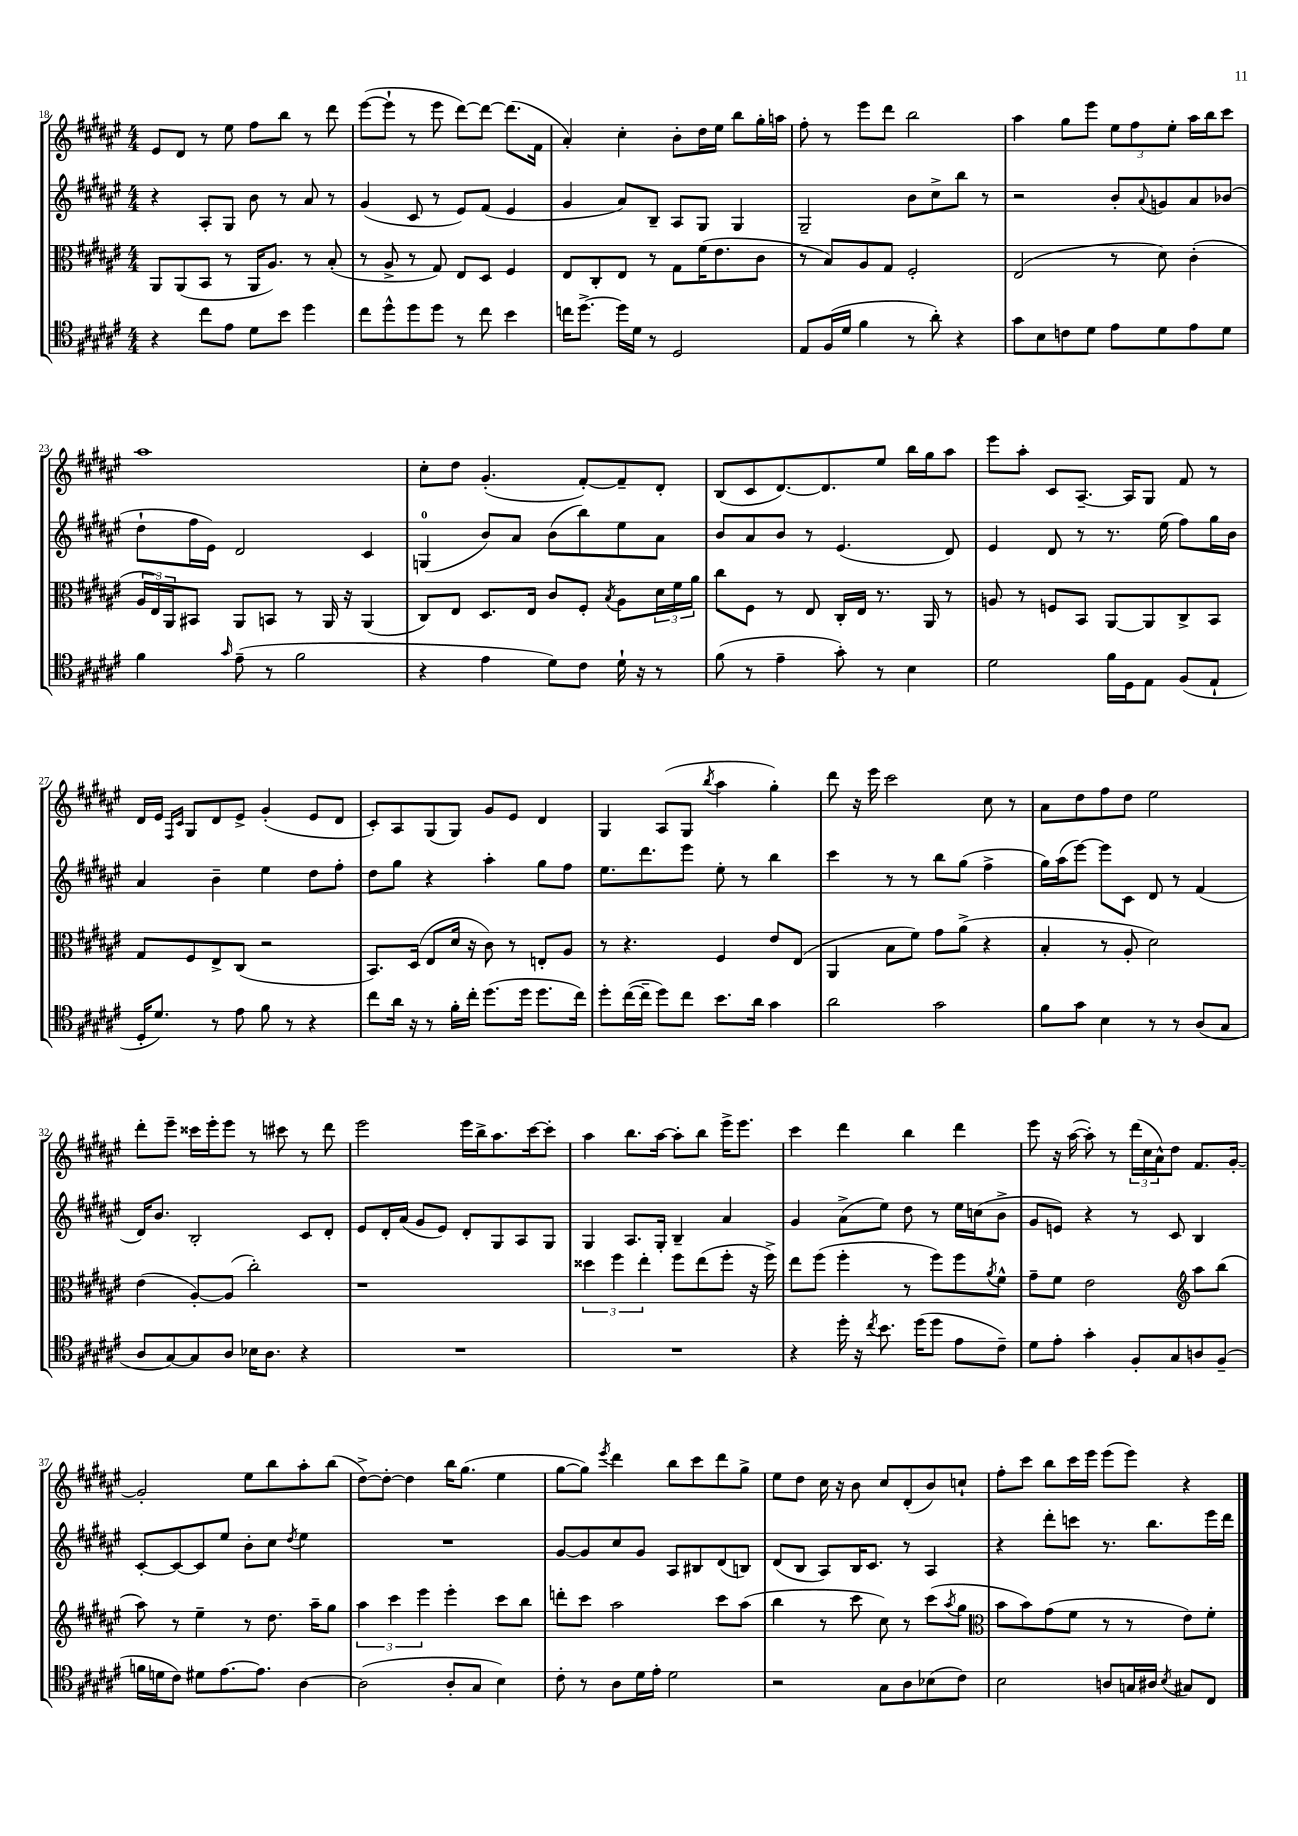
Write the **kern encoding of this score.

**kern	**kern	**kern	**kern
*staff4	*staff3	*staff2	*staff1
*clefC4	*clefC3	*clefG2	*clefG2
*k[f#c#g#d#a#e#]	*k[f#c#g#d#a#e#]	*k[f#c#g#d#a#e#]	*k[f#c#g#d#a#e#]
*M4/4	*M4/4	*M4/4	*M4/4
4r	8AA#	4r	8e#
.	(8AA#	.	8d#
8cc#	8BB	8A#'	8r
8e#	8r	8G#	8ee#
8d#	16AA#	8b	8ff#
.	8.A#)	.	.
8b	.	8r	8bb
4dd#	8r	8a#	8r
.	(8B'	8r	8ddd#
=	=	=	=
8cc#	8r	(4g#	([8eee#
8dd#^^	8A#^	.	8eee#`]
8dd#	8r	8c#	8r
8dd#	8G#)	8r	8eee#
8r	8E#	8e#)	[8ddd#)
8cc#	8D#	(8f#	8ddd#_
4b	4F#	4e#	(8.ddd#]
.	.	.	16f#
=	=	=	=
16cc	8E#	4g#	4a#')
[8.dd#^	.	.	.
.	8C#'	.	.
16dd#]	8E#	8a#)	4cc#'
16d#	.	.	.
8r	8r	8B~	.
2D#	8G#	8A#	8b'
.	(16f#	8G#	16dd#
.	8.e#	.	16ee#
.	.	4G#	8bb
.	8c#	.	16gg#'
.	.	.	16aa
=	=	=	=
8E#	8r	2G#~	8ff#'
(16F#	8B)	.	8r
16d#	.	.	.
4f#	8A#	.	8eee#
.	8G#	.	8ddd#
8r	2F#'	8b	2bb
8a#')	.	8cc#^	.
4r	.	8bb	.
.	.	8r	.
=	=	=	=
8g#	(2E#	2r	4aa#
8B	.	.	.
8c	.	.	8gg#
8d#	.	.	8eee#
8e#	8r	8b'	12ee#
.	.	.	12ff#
.	.	8qqa#	.
8d#	8d#)	8g	.
.	.	.	12ee#'
8e#	(4c#'	8a#	16aa#
.	.	.	16bb
8d#	.	(8b-	8ccc#
=	=	=	=
4f#	24A#	8dd#`	1aa#
.	24E#)	.	.
.	24AA#	.	.
.	8BB#	16ff#	.
.	.	16e#)	.
16qqg#	.	.	.
(8e#~	8AA#	2d#	.
8r	8BB	.	.
2f#	8r	.	.
.	16AA#	.	.
.	16r	.	.
.	(4AA#	4c#	.
=	=	=	=
4r	8C#)	(4G	8cc#'
.	8E#	.	8dd#
4e#	8.D#	8b)	(4.g#'
.	.	8a#	.
.	16E#	.	.
8d#)	8c#	(8b	.
8c#	8F#'	8bb)	[8f#')
.	8qB	.	.
16d#`	8A#	8ee#	8f#~]
16r	.	.	.
8r	24d#	8a#	8d#'
.	24f#	.	.
.	24a#	.	.
=	=	=	=
(8f#	8cc#	8b	(8B
8r	8F#	8a#	8c#
4e#~	8r	8b	[8.d#)
.	8E#	8r	.
.	.	.	8.d#]
8g#')	16C#'	(4.e#	.
.	16E#	.	.
8r	8.r	.	8ee#
4B	.	.	16bb
.	16AA#	.	16gg#
.	8r	8d#)	8aa#
=	=	=	=
2d#	8A	4e#	8eee#
.	8r	.	8aa#'
.	8F	8d#	8c#
.	8BB	8r	[8.A#~
16f#	[8AA#	8.r	.
16D#	.	.	16A#]
8E#	8AA#]	.	8G#
.	.	(16ee#	.
(8F#	8C#^	8ff#)	8f#
8E#`	8BB	16gg#	8r
.	.	16b	.
=	=	=	=
16D#'	8G#	4a#	16d#
8.d#)	.	.	16e#
.	.	.	16qqF#
.	.	.	16qqc#
.	8F#	.	8G#
8r	8E#^	4b~	8d#
8e#	(8C#	.	8e#^
8f#	2r	4ee#	(4g#'
8r	.	.	.
4r	.	8dd#	8e#
.	.	8ff#'	8d#
=	=	=	=
8cc#	8.BB)	8dd#	8c#')
16a#	.	8gg#	8A#
16r	(16D#	.	.
8r	8E#	4r	(8G#
16f#'	16d#	.	8G#)
16cc#'	16r	.	.
(8.dd#	8c#)	4aa#'	8g#
.	8r	.	8e#
16dd#	.	.	.
8.dd#	8E'	8gg#	4d#
.	8A#	8ff#	.
16cc#)	.	.	.
=	=	=	=
8dd#'	8r	8.ee#	4G#
([16cc#	4.r	.	.
16cc#~]	.	8.ddd#	.
8dd#)	.	.	(8A#
8cc#	.	8eee#	8G#
.	.	.	8qbb
8.b	4F#	8ee#'	4aa#
.	.	8r	.
16a#	.	.	.
4g#	8e#	4bb	4gg#')
.	(8E#	.	.
=	=	=	=
2a#	4AA#	4ccc#	8ddd#
.	.	.	16r
.	.	.	16eee#
.	8B	8r	2ccc#
.	8f#)	8r	.
2g#	8g#	8bb	.
.	(8a#^	(8gg#	.
.	4r	4ff#^	8cc#
.	.	.	8r
=	=	=	=
8f#	4B'	16gg#)	8a#
.	.	(16aa#	.
8g#	.	[8eee#)	8dd#
4B	8r	8eee#]	8ff#
.	8A#'	8c#	8dd#
8r	2d#)	8d#	2ee#
8r	.	8r	.
(8A#	.	(4f#	.
8G#	.	.	.
=	=	=	=
8A#	(4e#	16d#)	8ddd#'
.	.	8.b	.
[8G#)	.	.	8eee#~
8G#]	[8A#')	2B'	16ccc##
.	.	.	16eee#'
8A#	(8A#]	.	8eee#
16B-	2cc#')	.	8r
8.A#	.	.	.
.	.	.	8ccc#
4r	.	8c#	8r
.	.	8d#'	8ddd#
=	=	=	=
1r	1r	8e#	2eee#
.	.	16d#'	.
.	.	(16a#	.
.	.	8g#	.
.	.	8e#)	.
.	.	8d#'	16eee#
.	.	.	16bb^
.	.	8G#	8.aa#
.	.	8A#	.
.	.	.	[16ccc#
.	.	8G#	8ccc#']
=	=	=	=
1r	6dd##	4G#	4aa#
.	6ff#	.	.
.	.	8.A#	8.bb
.	6ee#'	.	.
.	.	16G#'	[16aa#
.	8ff#	4B~	8aa#']
.	(8ee#	.	8bb
.	8ff#'	4a#	16eee#^
.	.	.	8.eee#
.	16r	.	.
.	16ff#^)	.	.
=	=	=	=
4r	8ee#	4g#	4ccc#
.	(8ff#	.	.
16dd#'	4ff#'	(8a#^	4ddd#
16r	.	.	.
8qcc#	.	.	.
8.b	.	8ee#)	.
.	8r	8dd#	4bb
(16dd#	.	.	.
8dd#	8ff#)	8r	.
8e#	8ff#	16ee#	4ddd#
.	.	(16cc	.
.	8qa#	.	.
8c#~)	8f#^^	8b^	.
=	=	=	=
8d#	8g#~	8g#	8eee#
8e#'	8f#	8e)	16r
.	.	.	([16aa#
4g#'	2e#	4r	8aa#'])
.	.	.	8r
8F#'	.	8r	(24ddd#
.	.	.	24cc#
.	.	.	24a#^^)
8G#	.	8c#	8dd#
*	*clefG2	*	*
8A	8aa#	4B	8.f#
(8F#~	(8bb	.	.
.	.	.	[16g#'
=	=	=	=
16f	8aa#)	[8c#'	2g#']
16d	.	.	.
8c#)	8r	8c#_	.
8d#	4ee#~	8c#]	.
[8.e#	.	8ee#	.
.	8r	8b'	8ee#
8.e#]	.	.	.
.	8.dd#	8cc#	8bb
.	.	8qdd#	.
[4A#	.	4ee#	8aa#'
.	16aa#~	.	.
.	8gg#	.	(8bb
=	=	=	=
(2A#]	6aa#	1r	[8dd#^)
.	.	.	8dd#'_
.	6ccc#	.	.
.	.	.	4dd#]
.	6eee#	.	.
8A#'	4eee#'	.	16bb
.	.	.	(8.gg#
8G#	.	.	.
4B)	8ccc#	.	4ee#
.	8bb	.	.
=	=	=	=
8c#'	8ddd'	[8g#	[8gg#
8r	8ccc#	8g#]	8gg#])
.	.	.	8qeee#
8A#	2aa#	8cc#	4ddd#
16d#	.	8g#	.
16e#'	.	.	.
2d#	.	8A#	8bb
.	.	8B#	8ccc#
.	8ccc#	(8d#	8ddd#
.	(8aa#	8B)	8gg#^
=	=	=	=
2r	4bb	(8d#	8ee#
.	.	8B	8dd#
.	8r	8A#)	16cc#
.	.	.	16r
.	8ccc#	16B	8b
.	.	8.c#	.
8G#	8cc#)	.	8cc#
8A#	8r	8r	(8d#'
(8B-	(8ccc#	4A#	8b)
.	8qaa#	.	.
8c#)	8gg#	.	8cc`
=	=	=	=
*	*clefC3	*	*
2B	8b	4r	8ff#'
.	8b)	.	8ccc#
.	(8g#	8ddd#'	8bb
.	8f#	8ccc	16ccc#
.	.	.	16eee#
8A	8r	8.r	(8eee#
16G	8r	.	8eee#)
16A#	.	8.bb	.
8qB	.	.	.
8G#	8e#)	.	4r
8C#	8f#'	16eee#	.
.	.	16ddd#	.
==	==	==	==
*-	*-	*-	*-
